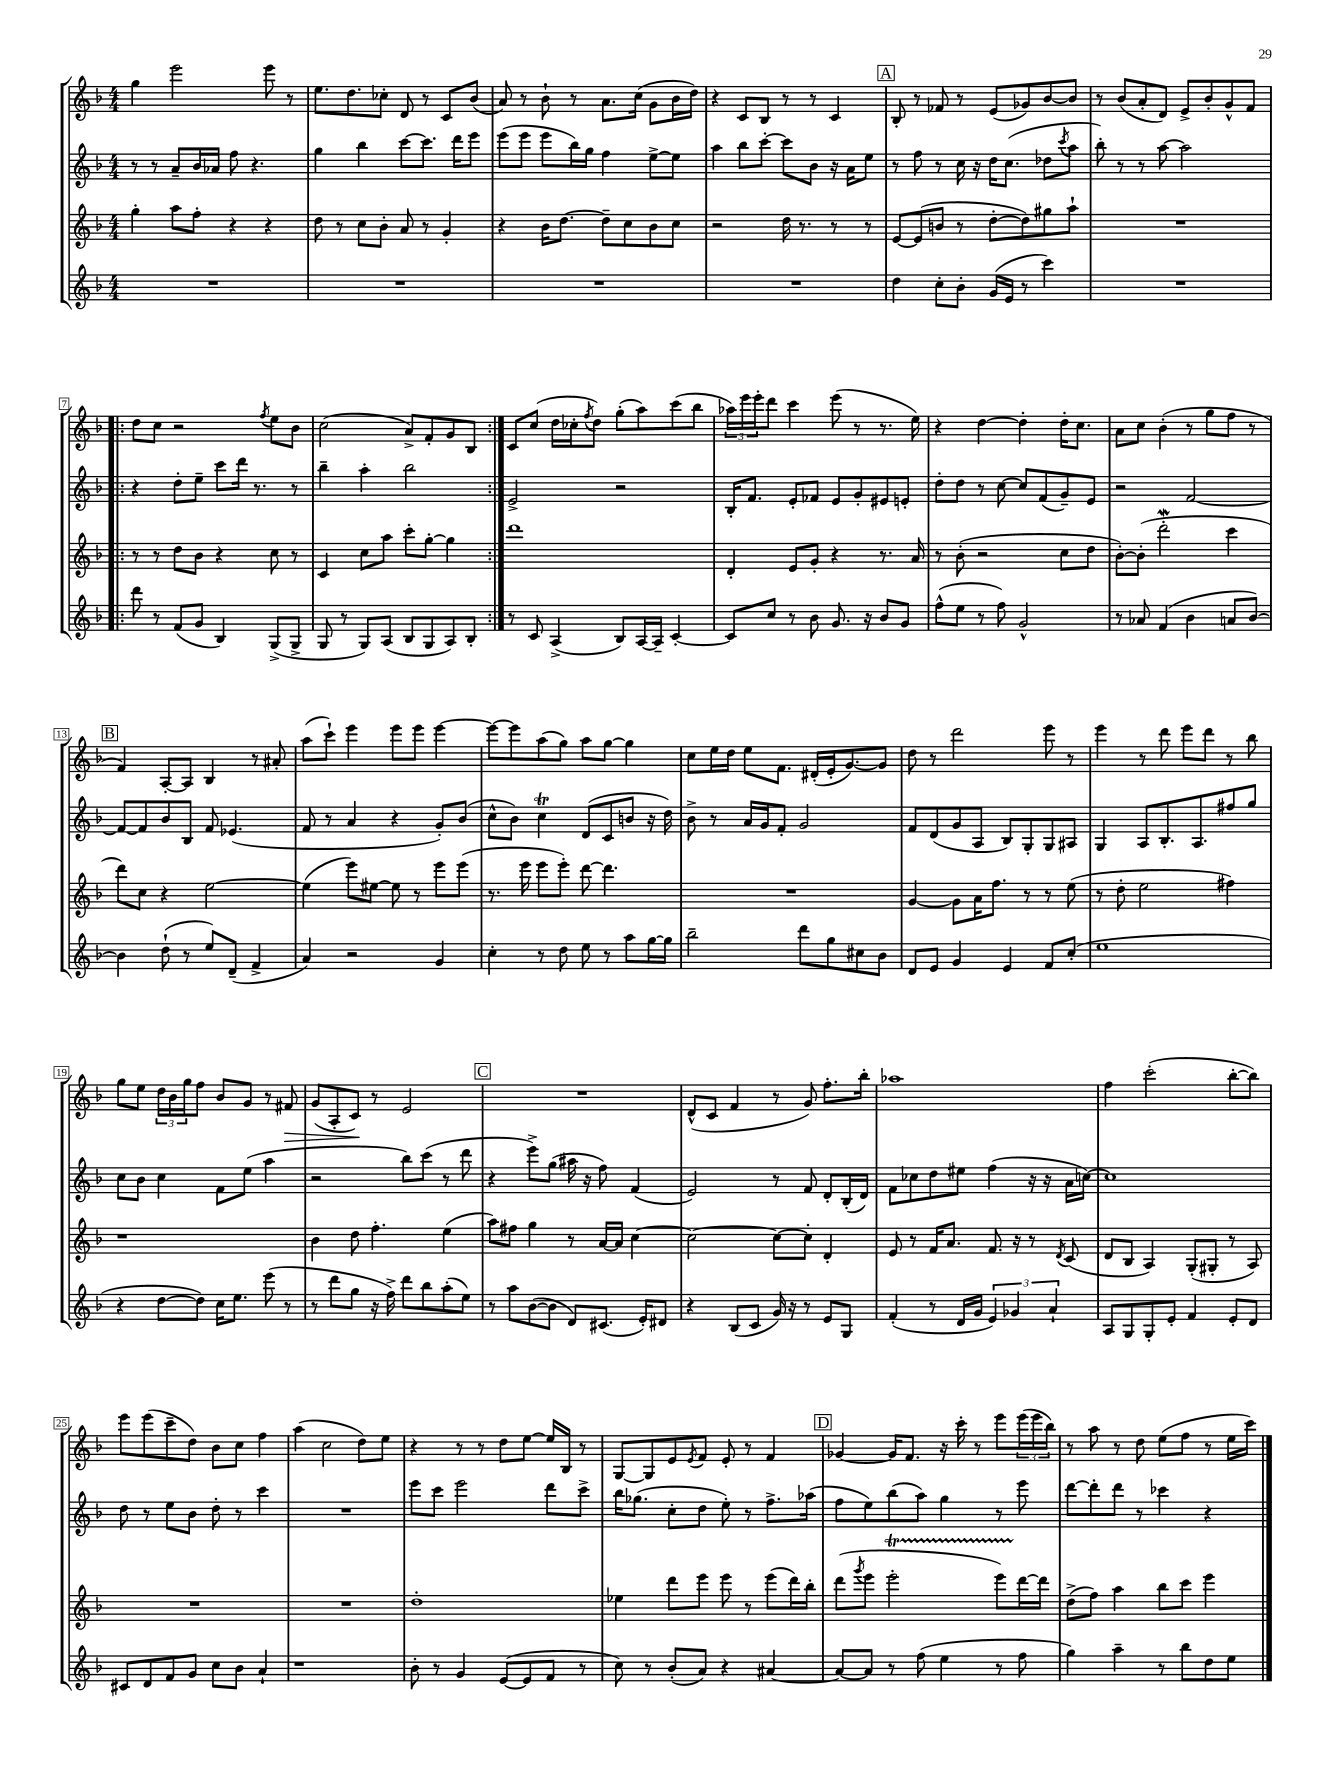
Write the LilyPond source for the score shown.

<<
\new StaffGroup <<
\new Staff = "s0" {
    \clef treble \key f \major \numericTimeSignature \time 4/4
    g''4 e'''2 e'''8 r8 |
    e''8. d''8. ces''8-. d'8 r8 c'8 bes'8( |
    a'8) r8 bes'8-! r8 a'8. c''16( g'8 bes'16 d''16) |
    r4 c'8 bes8 r8 r8 c'4 |
    \mark \markup { \box "A" } bes8-. r8 fes'8 r8 e'8( ges'8) bes'8~ bes'8 |
    r8 bes'8( a'8-. d'8) e'8-> bes'8-. g'8-^ f'8 |
    \repeat volta 2 { d''8 c''8 r2 \acciaccatura { f''8 } e''8 bes'8 |
    c''2( a'8->) f'8-. g'8 bes8 | }
    c'8 c''8( d''16 ces''16-. \acciaccatura { f''8 } d''8) g''8-.( a''8) c'''8( bes''8 |
    \tuplet 3/2 { aes''16) e'''16 e'''16-. } d'''8 c'''4 e'''8( r8 r8. e''16) |
    r4 d''4~ d''4-. d''16-. c''8. |
    a'8 c''8 bes'4-.( r8 g''8 f''8 r8 |
    \mark \markup { \box "B" } f'4) a8~-. a8 bes4 r8 ais'8-. |
    a''8( c'''8-!) e'''4 e'''8 e'''8 e'''4~ |
    e'''8~ e'''8 a''8( g''8) a''8 g''8~ g''4 |
    c''8 e''16 d''16 e''8 f'8. dis'16-.( e'16-. g'8.~) g'8 |
    d''8 r8 d'''2 e'''8 r8 |
    e'''4 r8 d'''8 e'''8 d'''8 r8 bes''8 |
    g''8 e''8 \tuplet 3/2 { d''16 bes'16 g''16 } f''8 bes'8 g'8 r8 fis'8\> |
    g'8( a8-. c'8\!) r8 e'2 |
    \mark \markup { \box "C" } R1 |
    d'8-^( c'8 f'4 r8 g'8) f''8.-. bes''16-. |
    aes''1 |
    f''4 c'''2-.( bes''8~-. bes''8) |
    e'''8 e'''8( c'''8-- d''8) bes'8 c''8 f''4 |
    a''4( c''2 d''8) e''8 |
    r4 r8 r8 d''8 e''8~ e''16 bes16 r8 |
    g8~ g8 e'8 \acciaccatura { e'8 } f'8 e'8-. r8 f'4 |
    \mark \markup { \box "D" } ges'4~ ges'16 f'8. r16 c'''16-. r8 e'''8 \tuplet 3/2 { e'''16( e'''16 bes''16) } |
    r8 a''8 r8 d''8 e''8( f''8 r8 e''16 c'''16) \bar "|." |
}
\new Staff = "s1" {
    \clef treble \key f \major \numericTimeSignature \time 4/4
    r8 r8 a'8-- bes'16 aes'16 f''8 r4. |
    g''4 bes''4 c'''8~ c'''8. d'''16 e'''8 |
    e'''8( e'''8 e'''8 bes''16) g''16 f''4 e''8~-> e''8 |
    a''4 bes''8 c'''8~-. c'''8 bes'8 r16 a'16 e''8 |
    \mark \markup { \box "A" } r8 f''8 r8 c''16 r16 d''16 c''8.( des''8 \acciaccatura { c'''8 } a''8 |
    bes''8-.) r8 r8 a''8~ a''2 |
    \repeat volta 2 { r4 d''8-. e''8-- c'''8 d'''16 r8. r8 |
    bes''4-- a''4-. bes''2 | }
    e'2-> r2 |
    bes16-. f'8. e'8-. fes'8 e'8 g'8-. eis'8 e'8-. |
    d''8-. d''8 r8 c''8~ c''8 f'8( g'8--) e'8 |
    r2 f'2~ |
    \mark \markup { \box "B" } f'8~ f'8 bes'8 bes8 f'8 ees'4.( |
    f'8 r8 a'4 r4 g'8-.) bes'8( |
    c''8-^ bes'8) c''4\trill d'8( c'8 b'8 r16 d''16) |
    bes'8-> r8 a'16 g'16 f'8-. g'2 |
    f'8 d'8( g'8 a8 bes8) g8-. g8 ais8 |
    g4 a8 bes8.-. a8. fis''8 g''8 |
    c''8 bes'8 c''4 f'8 e''8( a''4 |
    r2 bes''8) c'''8( r8 d'''8 |
    \mark \markup { \box "C" } r4 e'''8->) g''8( ais''16 r16 f''8) f'4( |
    e'2) r8 f'8 d'8-. bes16-.( d'16) |
    f'8 ces''8 d''8 eis''8 f''4( r16 r16 a'16 c''16~) |
    c''1 |
    d''8 r8 e''8 bes'8 d''8-. r8 c'''4 |
    R1 |
    e'''8 c'''8 e'''2 d'''8 c'''8-> |
    bes''16 ges''8.( c''8-. d''8 e''8-.) r8 f''8.-> aes''16( |
    \mark \markup { \box "D" } f''8 e''8) bes''8( a''8) g''4 r8 e'''8 |
    d'''8~ d'''8-. d'''8 r8 ces'''4 r4 \bar "|." |
}
\new Staff = "s2" {
    \clef treble \key f \major \numericTimeSignature \time 4/4
    g''4-. a''8 f''8-. r4 r4 |
    d''8 r8 c''8 bes'8-. a'8 r8 g'4-. |
    r4 bes'16 d''8.~ d''8-- c''8 bes'8 c''8 |
    r2 d''16 r8. r8 r8 |
    \mark \markup { \box "A" } e'8~ e'8( b'8 r8 d''8~-. d''8) gis''8 a''8-! |
    R1 |
    \repeat volta 2 { r8 r8 d''8 bes'8 r4 c''8 r8 |
    c'4 c''8 a''8 c'''8-. g''8~-. g''4 | }
    d'''1 |
    d'4-. e'8 g'8-. r4 r8. a'16 |
    r8 bes'8-.( r2 c''8 d''8 |
    bes'8~-.) bes'8-.( d'''2-.\mordent c'''4 |
    \mark \markup { \box "B" } d'''8) c''8 r4 e''2~ |
    e''4( e'''8) eis''8~ eis''8 r8 e'''8 e'''8( |
    r8. e'''16 e'''8 e'''8-.) d'''8~ d'''4. |
    R1 |
    g'4~ g'8 a'16 f''8. r8 r8 e''8( |
    r8 d''8-. e''2 fis''4) |
    r1 |
    bes'4 d''8 f''4.-. e''4( |
    \mark \markup { \box "C" } a''8) fis''8 g''4 r8 a'16~ a'16 c''4~ |
    c''2~ c''8~ c''8-. d'4-. |
    e'8 r8 f'16 a'8. f'8. r16 r8 \acciaccatura { d'8 } c'8( |
    d'8 bes8 a4) g8-.( gis8-. r8 a8) |
    R1 |
    R1 |
    d''1-. |
    ees''4 d'''8 e'''8 e'''8 r8 e'''8( d'''16) bes''16-. |
    \mark \markup { \box "D" } d'''8( \acciaccatura { g'''8 } e'''8 e'''2-.\startTrillSpan e'''8) d'''16~\stopTrillSpan d'''16 |
    d''8->( f''8) a''4 bes''8 c'''8 e'''4 \bar "|." |
}
\new Staff = "s3" {
    \clef treble \key f \major \numericTimeSignature \time 4/4
    R1 |
    R1 |
    R1 |
    R1 |
    \mark \markup { \box "A" } d''4 c''8-. bes'8-. g'16( e'16 r8 c'''4) |
    R1 |
    \repeat volta 2 { d'''8 r8 f'8( g'8 bes4) g8->( g8-> |
    g8 r8 g8) a8( bes8 g8 a8) bes8-. | }
    r8 c'8 a4->( bes8) a16~ a16-- c'4~-. |
    c'8 c''8 r8 bes'8 g'8. r16 bes'8 g'8 |
    f''8-^( e''8 r8 f''8) g'2-^ |
    r8 aes'8 f'4( bes'4 a'8 bes'8~) |
    \mark \markup { \box "B" } bes'4 d''8-!( r8 e''8) d'8--( f'4-> |
    a'4) r2 g'4 |
    c''4-. r8 d''8 e''8 r8 a''8 g''16~ g''16 |
    bes''2-- d'''8 g''8 cis''8 bes'8 |
    d'8 e'8 g'4 e'4 f'8 c''8-.( |
    e''1 |
    r4 d''8~ d''8) c''16 e''8. e'''8( r8 |
    r8 d'''8 g''8 r16 f''16->) d'''8 bes''8 a''8-.( e''8) |
    \mark \markup { \box "C" } r8 a''8 bes'8~( bes'8 d'8) cis'8.( e'16-.) dis'8 |
    r4 bes8( c'8 g'16) r16 r8 e'8 g8 |
    f'4-.( r8 d'16 g'16 \tuplet 3/2 { e'4) ges'4 a'4-! } |
    a8 g8 g8-. e'8-. f'4 e'8-. d'8 |
    cis'8 d'8 f'8 g'8 c''8 bes'8 a'4-! |
    r1 |
    bes'8-. r8 g'4 e'8~( e'8 f'8 r8 |
    c''8) r8 bes'8-.( a'8) r4 ais'4~ |
    \mark \markup { \box "D" } ais'8~ ais'8 r8 f''8( e''4 r8 f''8 |
    g''4) a''4-- r8 bes''8 d''8 e''8 \bar "|." |
}
>>
>>
\layout { \context { \Score \override BarNumber.stencil = #(make-stencil-boxer 0.1 0.3 ly:text-interface::print) } }
